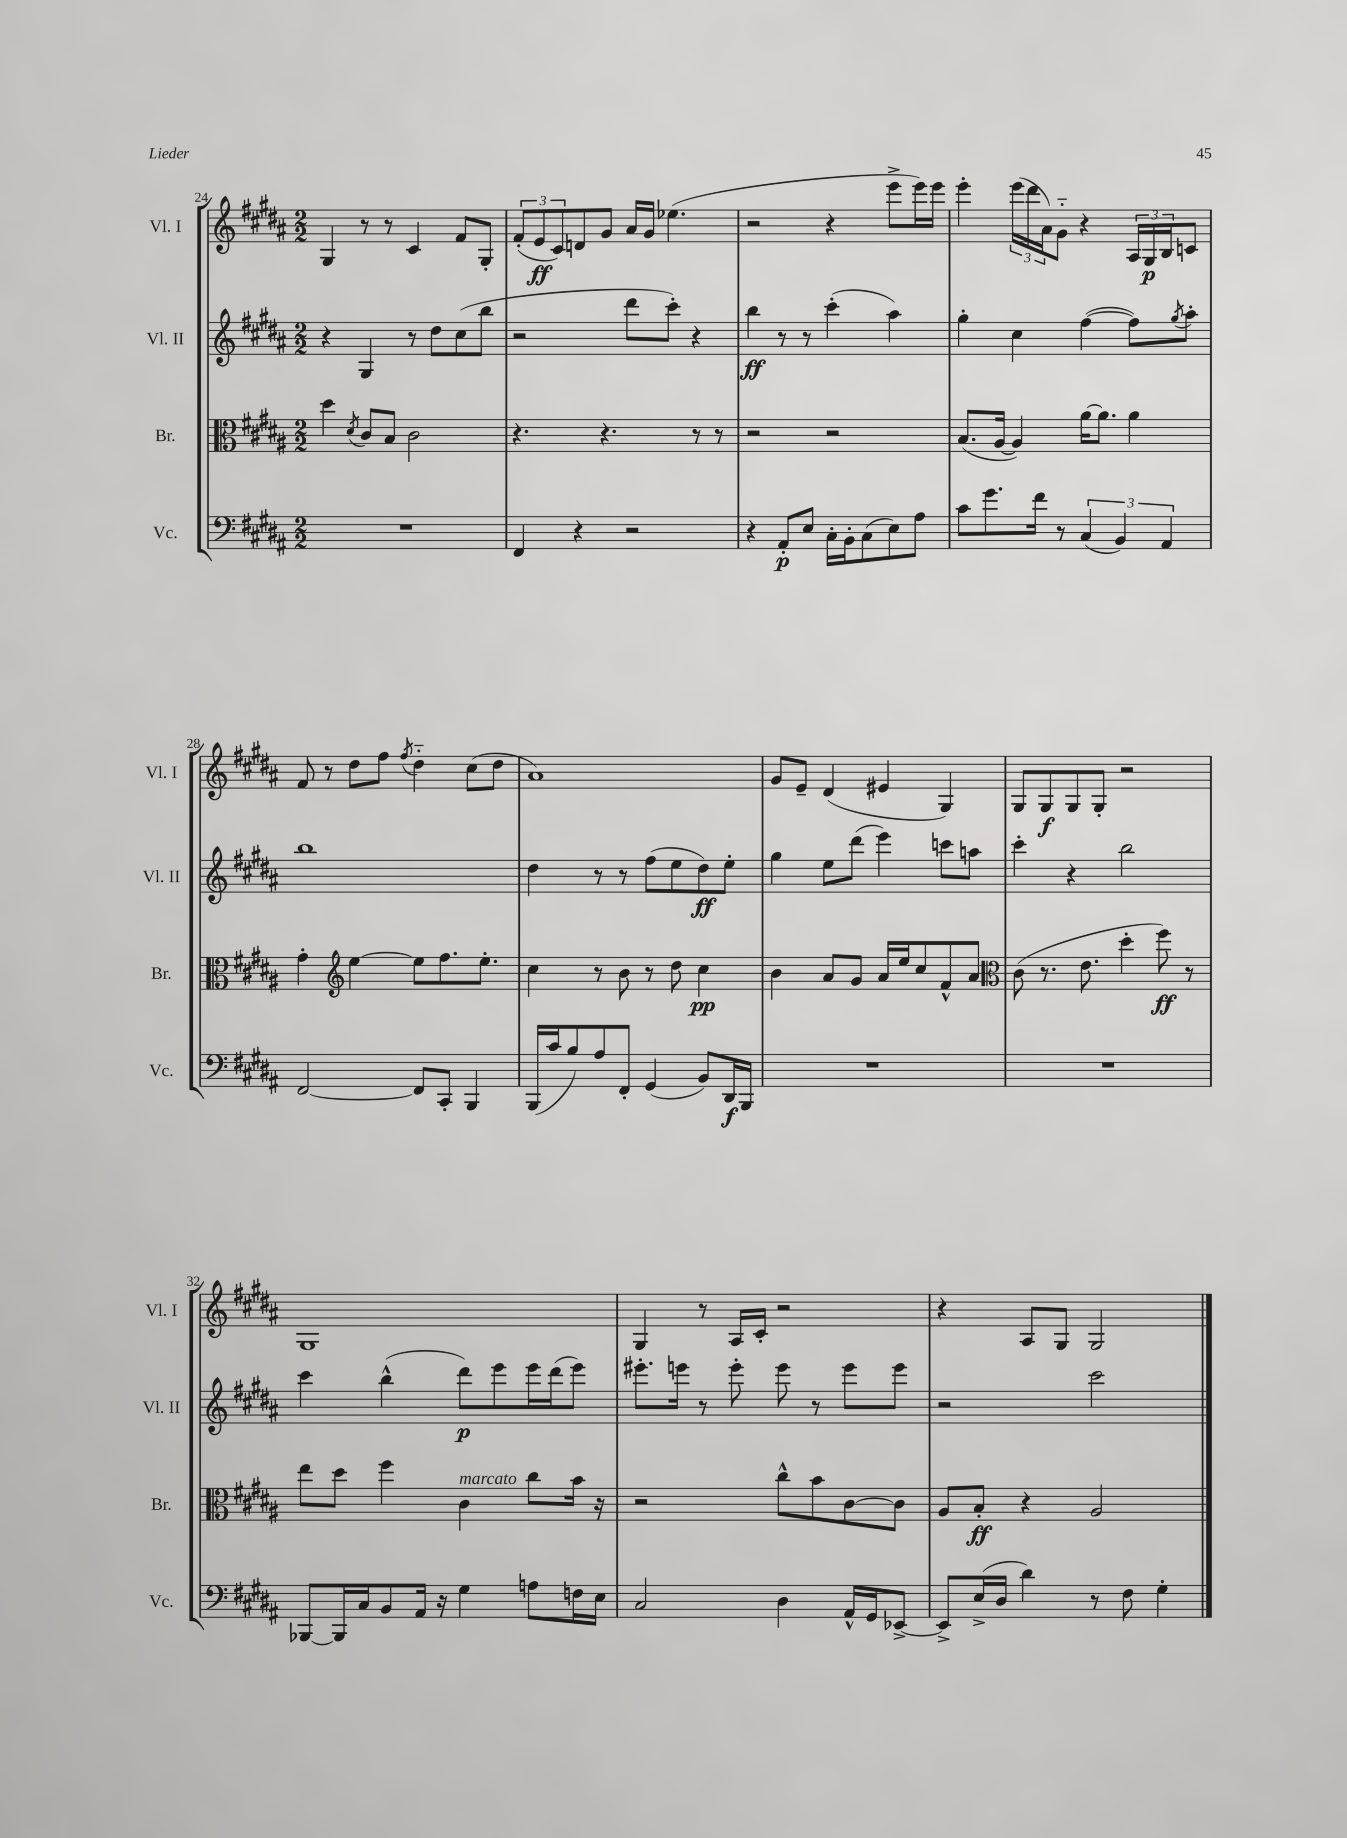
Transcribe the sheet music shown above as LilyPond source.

<<
\new StaffGroup <<
\new Staff = "s0" \with { instrumentName = "Vl. I" shortInstrumentName = "Vl. I" } {
    \clef treble \key b \major \numericTimeSignature \time 2/2
    gis4 r8 r8 cis'4 fis'8 gis8-. |
    \tuplet 3/2 { fis'8-.( e'8\ff cis'8) } d'8 gis'8 ais'16 gis'16 ees''4.( |
    r2 r4 e'''8-> e'''16) e'''16 |
    e'''4-. \tuplet 3/2 { e'''16( dis'''16 ais'16) } gis'8-_ r4 \tuplet 3/2 { ais16 gis16\p b16 } c'8 |
    fis'8 r8 dis''8 fis''8 \acciaccatura { fis''8 } dis''4-_ cis''8( dis''8 |
    ais'1) |
    gis'8 e'8-- dis'4( eis'4 gis4) |
    gis8 gis8\f gis8 gis8-. r2 |
    gis1 |
    gis4 r8 ais16 cis'16-. r2 |
    r4 ais8 gis8 gis2 \bar "|." |
}
\new Staff = "s1" \with { instrumentName = "Vl. II" shortInstrumentName = "Vl. II" } {
    \clef treble \key b \major \numericTimeSignature \time 2/2
    r4 gis4 r8 dis''8 cis''8( b''8 |
    r2 dis'''8 cis'''8-.) r4 |
    b''4\ff r8 r8 cis'''4-.( ais''4) |
    gis''4-. cis''4 fis''4~( fis''8) \acciaccatura { gis''8 } ais''8-. |
    b''1 |
    dis''4 r8 r8 fis''8( e''8 dis''8\ff) e''8-. |
    gis''4 e''8 dis'''8( e'''4) c'''8 a''8 |
    cis'''4-. r4 b''2 |
    cis'''4 b''4-^( dis'''8\p) e'''8 e'''16 dis'''16( e'''8) |
    eis'''8.-. e'''16 r8 e'''8-. e'''8 r8 e'''8 e'''8 |
    r2 cis'''2 \bar "|." |
}
\new Staff = "s2" \with { instrumentName = "Br." shortInstrumentName = "Br." } {
    \clef alto \key b \major \numericTimeSignature \time 2/2
    dis''4 \acciaccatura { dis'8 } cis'8 b8 cis'2 |
    r4. r4. r8 r8 |
    r2 r2 |
    b8.( ais16~ ais4) ais'16~ ais'8. ais'4 |
    gis'4-. \clef treble e''4~ e''8 fis''8. e''8.-. |
    cis''4 r8 b'8 r8 dis''8 cis''4\pp |
    b'4 ais'8 gis'8 ais'16 e''16 cis''8 fis'8-^ ais'8 |
    \clef alto cis'8( r8. e'8. dis''4-. fis''8\ff) r8 |
    e''8 dis''8 fis''4 cis'4^\markup { \italic "marcato" } cis''8 b'16 r16 |
    r2 cis''8-^ b'8 cis'8~ cis'8 |
    ais8 b8-.\ff r4 ais2 \bar "|." |
}
\new Staff = "s3" \with { instrumentName = "Vc." shortInstrumentName = "Vc." } {
    \clef bass \key b \major \numericTimeSignature \time 2/2
    R1 |
    fis,4 r4 r2 |
    r4 ais,8-.\p e8 cis16-. b,16-. cis8( e8) ais8 |
    cis'8 gis'8. fis'16 r8 \tuplet 3/2 { cis4( b,4) ais,4 } |
    fis,2~ fis,8 cis,8-. b,,4 |
    b,,16( cis'16 b8) ais8 fis,8-. gis,4( b,8) dis,16\f b,,16 |
    R1 |
    R1 |
    bes,,8~ bes,,16 cis16 b,8 ais,16 r16 gis4 a8 f16 e16 |
    cis2 dis4 ais,16-^ gis,16 ees,8~-> |
    ees,8-> e16->( dis16 dis'4) r8 fis8 gis4-. \bar "|." |
}
>>
>>
\layout { \context { \Score currentBarNumber = #24 } }
